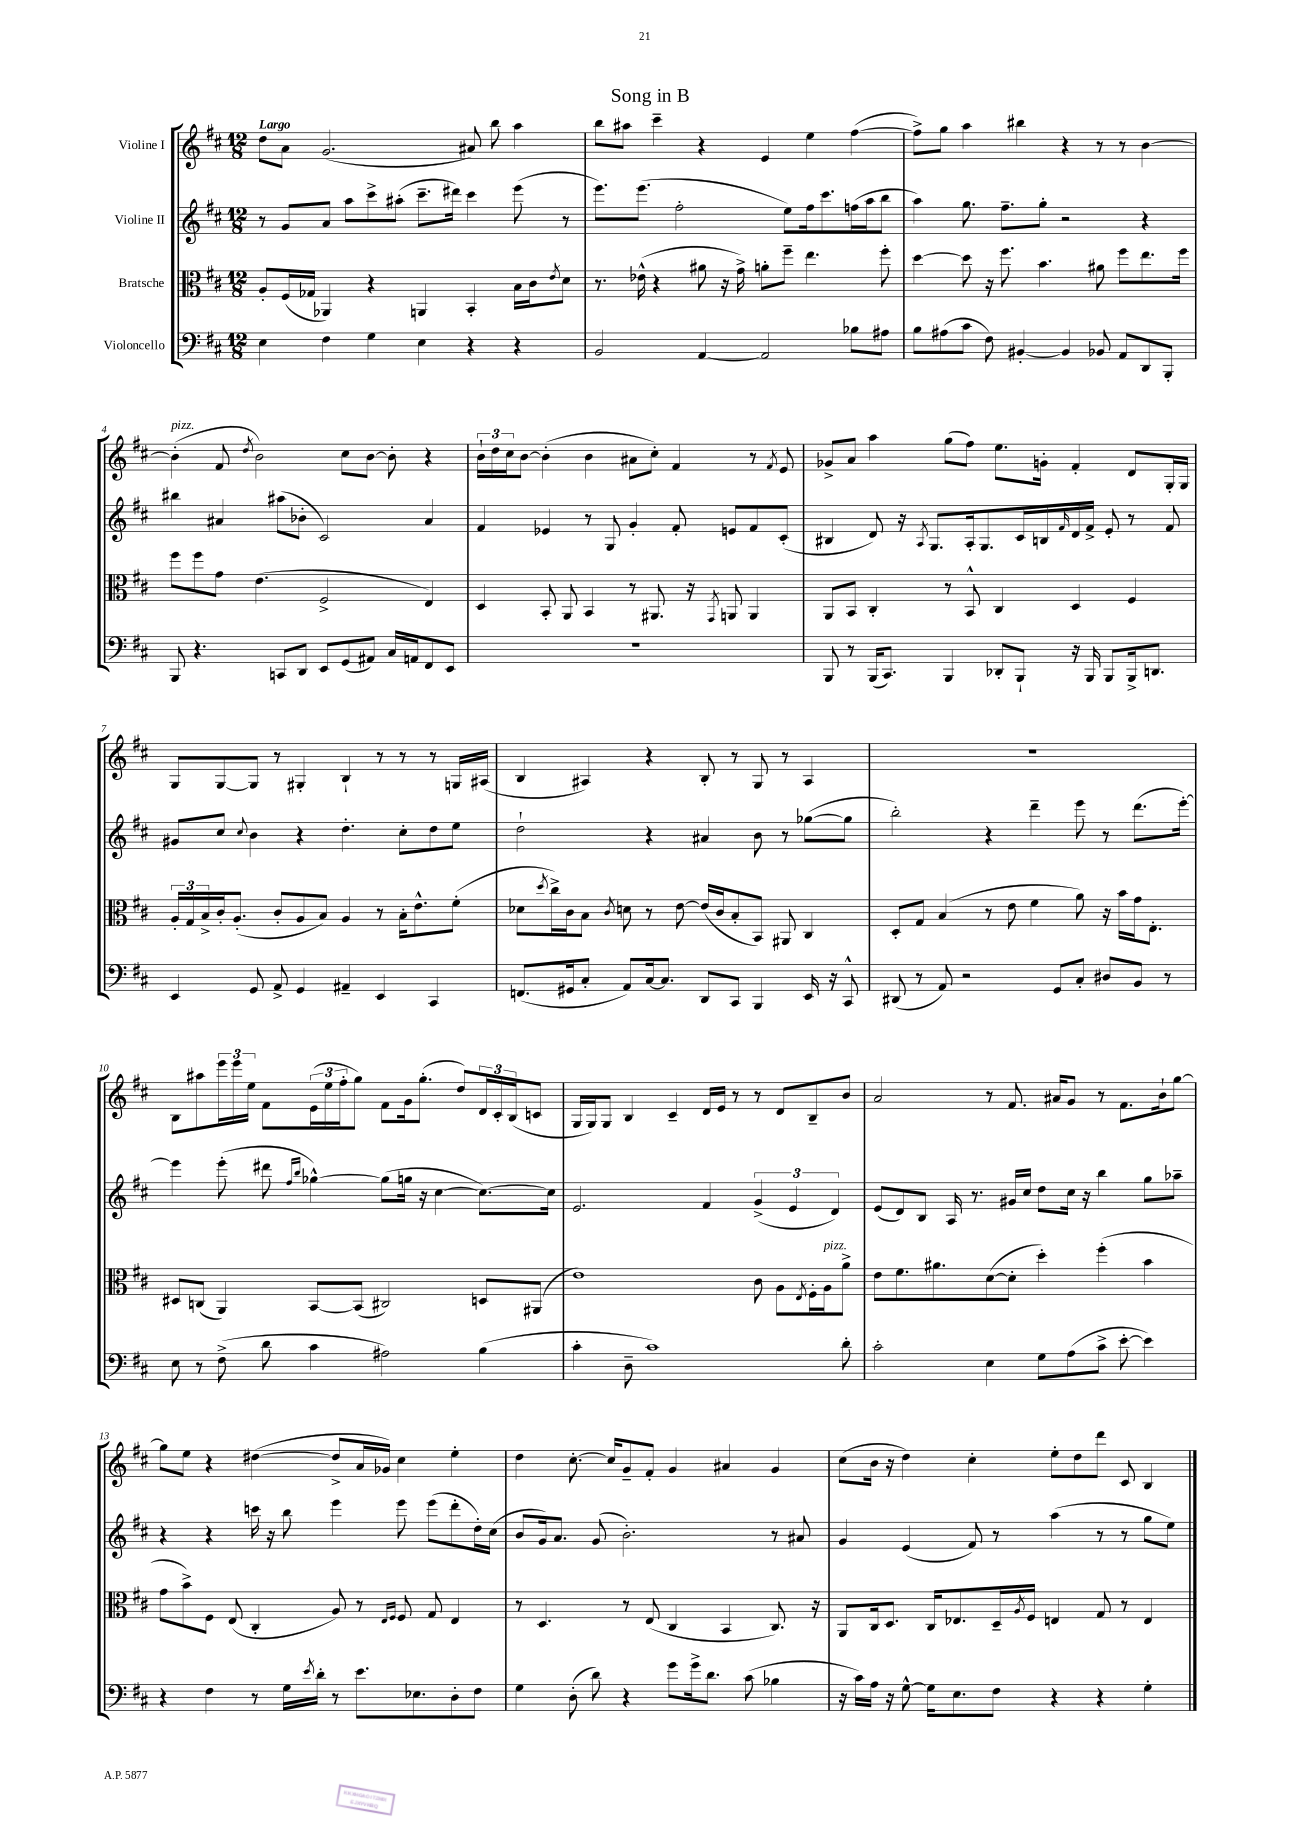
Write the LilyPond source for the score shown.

\header { title = "Song in B" }
<<
\new StaffGroup <<
\new Staff = "s0" \with { instrumentName = "Violine I" } {
    \clef treble \key d \major \numericTimeSignature \time 12/8 \tempo "Largo"
    d''8 a'8 g'2.( ais'8) b''8 a''4 |
    b''8 ais''8 cis'''4-- r4 e'4 e''4 fis''4~( |
    fis''8->) g''8 a''4 bis''4 r4 r8 r8 b'4~ |
    b'4-.^\markup { \italic "pizz." }( fis'8 \acciaccatura { d''8 } b'2) cis''8 b'8~ b'8-. r4 |
    \tuplet 3/2 { b'16-! d''16 cis''16 } b'8~ b'4-.( b'4 ais'8 cis''8-.) fis'4 r8 \acciaccatura { fis'8 } e'8 |
    ges'8-> a'8 a''4 g''8( fis''8) e''8. g'16-. fis'4-. d'8 g16-. g16 |
    g8 g8~ g8 r8 gis4-. b4-! r8 r8 r8 g16 ais16( |
    b4 ais4) r4 b8-. r8 g8 r8 ais4 |
    R1. |
    b8 ais''8 \tuplet 3/2 { e'''16 e'''16 e''16 } fis'8 \tuplet 3/2 { e'16( e''16 fis''16-. } g''8) fis'8 g'16 g''8.-.( d''8) \tuplet 3/2 { d'16 cis'16-. b16( } c'8 |
    g16 g16) g8 b4 cis'4-- d'16 e'16 r8 r8 d'8 b8-- b'8 |
    a'2 r8 fis'8. ais'16 g'8 r8 fis'8. b'16-! g''8~ |
    g''8 e''8 r4 dis''4~( dis''8-> a'16 ges'16) cis''4 e''4-. |
    d''4 cis''8.~-. cis''16 g'8-- fis'8-. g'4 ais'4 g'4 |
    cis''8( b'16 r16 d''4) cis''4-. e''8-. d''8 d'''8 cis'8 b4 \bar "|." |
}
\new Staff = "s1" \with { instrumentName = "Violine II" } {
    \clef treble \key d \major \numericTimeSignature \time 12/8
    r8 g'8 a'8 a''8 cis'''8-> ais''8-.( cis'''8.-- dis'''16) cis'''4 e'''8( r8 |
    e'''8.) e'''8.( fis''2-. e''8) fis''16 cis'''8. f''16( a''16 b''8 |
    a''4) g''8. fis''8.-- g''8-. r2 r4 |
    bis''4 ais'4 ais''8( bes'8-. cis'2) ais'4 |
    fis'4 ees'4 r8 g8 g'4-. fis'8-. e'8 fis'8 cis'8-.( |
    bis4 d'8) r16 \acciaccatura { a8 } g8. a16-. g8. cis'16 b16 \grace { fis'16 } d'16 fis'16-> e'8-. r8 fis'8 |
    gis'8 cis''8 \appoggiatura { cis''8 } b'4 r4 d''4.-. cis''8-. d''8 e''8 |
    d''2-! r4 ais'4 b'8 r8 ges''8~( ges''8 |
    b''2-.) r4 d'''4-- e'''8 r8 d'''8.( e'''16~-.) |
    e'''4 e'''8-.( dis'''8 \grace { fis''16 b''16 } ges''4~-^) ges''8( g''16 r16 cis''4~ cis''8.~) cis''16 |
    e'2. fis'4 \tuplet 3/2 { g'4->( e'4 d'4) } |
    e'8( d'8) b8 a16 r8. gis'16 cis''16 d''8 cis''16 r16 b''4 g''8 aes''8-- |
    r4 r4 c'''16 r16 b''8 e'''4 e'''8 e'''8( d'''8-. d''16-.) cis''16( |
    b'8 g'16) a'8. g'8( b'2.-.) r8 ais'8 |
    g'4 e'4( fis'8) r8 a''4( r8 r8 g''8 e''8) \bar "|." |
}
\new Staff = "s2" \with { instrumentName = "Bratsche" } {
    \clef alto \key d \major \numericTimeSignature \time 12/8
    a8-. fis16( ges16 aes,4) r4 a,4 b,4-. b16 cis'16 \acciaccatura { e'8 } d'8 |
    r8. ees'16-^( r4 ais'8 r16 g'16->) a'8-. fis''8-- e''4. fis''8-. |
    d''4~ d''8 r16 fis''8. b'4. ais'8 fis''8 e''8. fis''16 |
    fis''8 fis''8 g'8 e'4.( fis2-> e4) |
    d4 b,8-. a,8 b,4 r8 ais,8. r16 \acciaccatura { g,8 } a,8 a,4 |
    a,8 b,8 cis4-. r8 b,8-^ cis4 d4 fis4 |
    \tuplet 3/2 { a16-. g16 b16-> } cis'16-. a8.-.( cis'8-. a8 b8) a4 r8 b16-. e'8.-^ fis'8-.( |
    des'8 \acciaccatura { d''8 } cis''16->) cis'16 b8 \acciaccatura { cis'8 } d'8 r8 e'8~ e'16( cis'16 b8-. b,8) ais,8 cis4 |
    d8-. g8 b4( r8 e'8 fis'4 a'8) r16 b'16 g'16 e8.-. |
    dis8 c8( a,4) b,8~ b,8( cis2) d8 ais,8( |
    e'1) cis'8 a8 \acciaccatura { e8 } fis16-. a16^\markup { \italic "pizz." } a'8-> |
    e'8 fis'8. ais'8. d'8~( d'8-. d''4-.) fis''4-.( b'4 |
    g'8 b'8->) fis8 e8( cis4-. a8) r8 \grace { e16 fis16 } fis8 g8 e4 |
    r8 d4. r8 e8( cis4 b,4 cis8.) r16 |
    a,8 cis16 d8. cis16 ees8. d16-- \acciaccatura { a8 } fis16 e4 g8 r8 e4 \bar "|." |
}
\new Staff = "s3" \with { instrumentName = "Violoncello" } {
    \clef bass \key d \major \numericTimeSignature \time 12/8
    e4 fis4 g4 e4 r4 r4 |
    b,2 a,4~ a,2 bes8 ais8 |
    b8 ais8( cis'8 fis8) bis,4~-. bis,4 bes,8 a,8 d,8 b,,8-. |
    b,,8 r4. c,8 d,8 e,8 g,8( ais,8) cis16 a,16 fis,8 e,8 |
    R1. |
    b,,8 r8 b,,16( cis,8.) b,,4 des,8-. b,,8-! r16 b,,16 b,,8 b,,16-> d,8. |
    e,4 g,8 a,8-> g,4 ais,4-- e,4 cis,4 |
    f,8.( gis,16 cis8-. a,8) cis16~ cis8. d,8 cis,8 b,,4 e,16 r16 cis,8-^ |
    dis,8( r8 a,8) r2 g,8 cis8-. dis8 b,8 r8 |
    e8 r8 fis8->( d'8 cis'4 ais2) b4( |
    cis'4-. d8-- cis'1) d'8-. |
    cis'2-. e4 g8 a8( cis'8-> e'8~-. e'4) |
    r4 fis4 r8 g16 \acciaccatura { e'8 } d'16-. r8 e'8. ees8. d8-. fis8 |
    g4 d8-.( d'8) r4 g'8 g'16-> d'8. cis'8( bes4 |
    r16 cis'16) a16 r16 g8~-^ g16 e8. fis8 r4 r4 g4-. \bar "|." |
}
>>
>>
